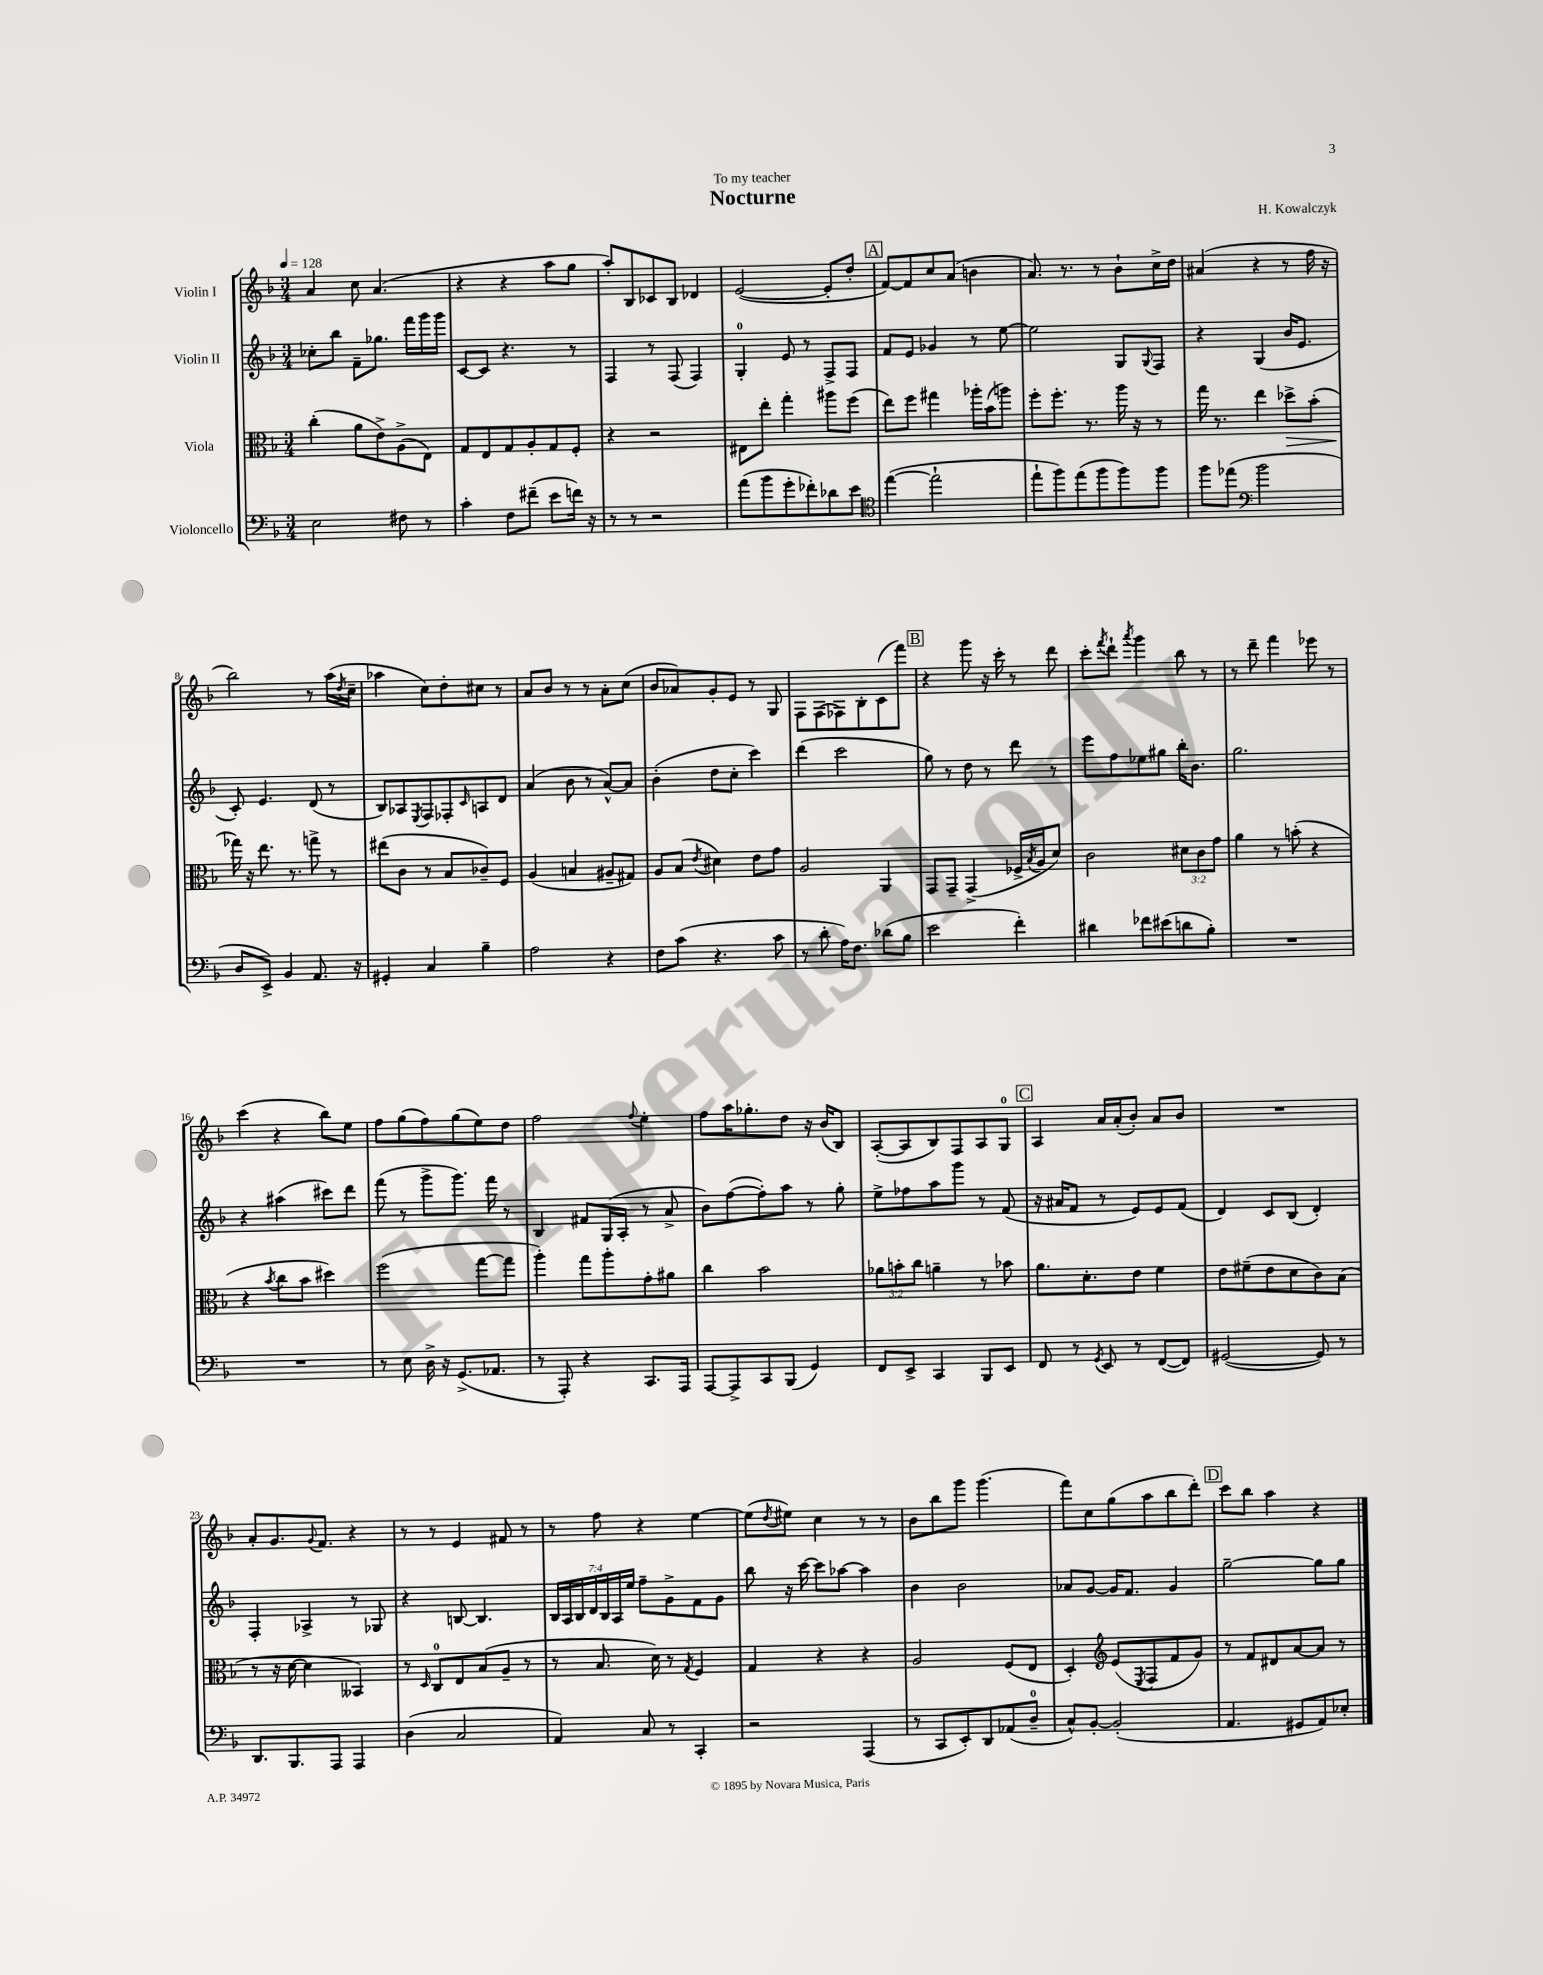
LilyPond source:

\header { title = "Nocturne" composer = "H. Kowalczyk" dedication = "To my teacher" }
<<
\new StaffGroup <<
\new Staff = "s0" \with { instrumentName = "Violin I" } {
    \clef treble \key f \major \numericTimeSignature \time 3/4 \tempo 4 = 128
    a'4 c''8 a'4.( |
    r4 r4 a''8 g''8 |
    a''8-.) bes8 ces'8 bes8 des'4 |
    e'2~( e'8-. d''8-. |
    \mark \markup { \box "A" } f'8~) f'8 c''8 a'8( b'4 |
    a'8.) r8. r8 bes'8-! c''16-> d''16 |
    ais'4( r4 r8 f''16 r16 |
    bes''2) r8 a''16( \acciaccatura { d''8 } c''16-- |
    aes''4 c''8) d''8-. cis''8 r8 |
    a'8 bes'8 r8 r8 a'8-. c''8( |
    bes'8 aes'8) g'8-. e'8 r8 g8 |
    f8 f8( fes8) bes8-. c'8( f'''8) |
    \mark \markup { \box "B" } r4 g'''8 r16 c'''16-. r8 d'''8 |
    c'''8-. \acciaccatura { f'''8 } d'''8-! \acciaccatura { a'''8 } g'''4 bes''8 r8 |
    r8 d'''8-- f'''4 ees'''8 r8 |
    c'''4( r4 bes''8) e''8 |
    f''8 g''8( f''8) g''8( e''8) d''8 |
    f''2 \appoggiatura { f''8 } e''4-. |
    f''8 a''16 ges''8.-. d''8 r16 bes'16( bes8) |
    a8~-.( a8 bes8) f8 a8 g8-0 |
    \mark \markup { \box "C" } a4 a'16 a'16-.( bes'8-.) a'8 bes'8 |
    R2. |
    a'8-. g'8. \appoggiatura { g'8 } f'8. r4 |
    r8 r8 e'4 fis'8 r8 |
    r8 f''8 r4 e''4~ |
    e''8( \acciaccatura { d''8 } eis''8) c''4 r8 r8 |
    bes'8 bes''8 g'''8 g'''4.( |
    f'''8) c''8 g''8( a''8 bes''8 d'''8-.) |
    \mark \markup { \box "D" } c'''8 bes''8 a''4 r4 \bar "|." |
}
\new Staff = "s1" \with { instrumentName = "Violin II" } {
    \clef treble \key f \major \numericTimeSignature \time 3/4 \override Staff.TupletNumber.text = #tuplet-number::calc-fraction-text
    ces''8-. bes''8 f'8-- ges''8. f'''16 g'''16 g'''16 |
    c'8~ c'8 r4. r8 |
    f4 r8 f8( f4) |
    g4-0-. e'8 r8 f8-> f8 |
    \mark \markup { \box "A" } f'8 e'8 ges'4 r8 e''8~ |
    e''2 g8 \appoggiatura { g8 } f8 |
    r4 g4( bes'16 e'8. |
    c'8-.) e'4. d'8( r8 |
    bes8) aes8 \acciaccatura { e8 } f8 fes8-. \grace { c'16 } a8 d'8 |
    a'4( bes'8 r8 a'8~-^) a'8 |
    bes'4-.( d''8 c''8-. c'''4) |
    d'''4( c'''2 |
    \mark \markup { \box "B" } g''8) r8 d''8 r8 d'''8 r8 |
    e'''8 f''8 ees''8 gis''8 bes''16-. bes'8. |
    g''2. |
    r4 ais''4( cis'''8) d'''8 |
    f'''8( r8 g'''8-> g'''8.) f'''16 r8 |
    bes4 fis'8 g16( a16-. r8 a'8-> |
    bes'8) f''8~( f''8-.) a''8 r8 g''8-. |
    e''8-> fes''8 a''8 g'''8 r8 f'8( |
    \mark \markup { \box "C" } r16 ais'16 f'8 r8 e'8) e'8 f'8( |
    d'4) c'8 bes8( d'4-.) |
    f4-. aes4-> r8 ges8 |
    r4 b8~ b4. |
    \tuplet 7/4 { bes16 a16 bes16 d'16 bes16 a16 e''16 } f''8-- g'8-> f'8 g'8 |
    bes''8 r16 c'''16~ c'''8 aes''8~ aes''4 |
    bes'4 bes'2 |
    aes'8 g'8~ g'16 f'8. g'4 |
    \mark \markup { \box "D" } g''2~-- g''8 g''8 \bar "|." |
}
\new Staff = "s2" \with { instrumentName = "Viola" } {
    \clef alto \key f \major \numericTimeSignature \time 3/4 \override Staff.TupletNumber.text = #tuplet-number::calc-fraction-text
    c''4-.( a'8 e'8->) a8->( e8) |
    g8 e8 g8 a8-. g8 f8-. |
    r4 r2 |
    eis8 e''8-. g''4-. ais''8 f''8( |
    \mark \markup { \box "A" } e''8) f''8 gis''4 aes''16-. bes'16( a''8) |
    f''8-. f''8.-. r8. a''16 r16 r8 |
    g''16 r8. e''4 des''8->\> bes'8-.( |
    ges''16\!) r16 e''8. r8. g''8-> r8 |
    eis''8( c'8 r8 bes8 ces'8--) f8 |
    a4( b4 ais8-- gis8) |
    a8 bes8( \acciaccatura { e'8 } dis'4) e'8 g'8 |
    a2 a,4 |
    \mark \markup { \box "B" } g,8 g,8-- g,4->( fes16-> \acciaccatura { bes8 } a16 d'8) |
    c'2 \tuplet 3/2 { dis'8 c'8 g'8 } |
    a'4 r8 b'8-.( r4 |
    r4 \acciaccatura { bes'8 } c''8 bes'8 dis''4) |
    f''2( g''8~ g''8 |
    a''4-.) g''8 a''8-. g'8-. ais'8 |
    c''4 bes'2 |
    \tuplet 3/2 { aes'8 b'8-. c''8 } a'4-- r8 bes'8 |
    \mark \markup { \box "C" } a'8. d'8.-. e'8 f'4 |
    e'8 fis'8--( e'8 d'8 c'8) bes8( |
    r8 r16 d'16~ d'4 beses,4) |
    r8 \grace { d16 } c8-0 e8 bes8( a8-- r8 |
    r8 bes8. d'16) r8 \acciaccatura { g8 } f4 |
    g4 r4 r4 |
    a2 f8( e8 |
    d4-.) \clef treble e'8( \acciaccatura { e8 } f8 f'8 g'8) |
    \mark \markup { \box "D" } r8 f'8 dis'8 a'8~ a'8 r8 \bar "|." |
}
\new Staff = "s3" \with { instrumentName = "Violoncello" } {
    \clef bass \key f \major \numericTimeSignature \time 3/4
    e2 fis8 r8 |
    c'4-. f8 fis'8--( e'8 f'16) r16 |
    r8 r8 r2 |
    a'8( bes'8 g'8-. fes'8-.) des'8 e'8 |
    \mark \markup { \box "A" } \clef tenor e''4~( e''2-! |
    e''8-! f''8) e''8( f''8 f''8) f''8 |
    f''8 ees''8( \clef bass bes'2 |
    d8 e,8->) bes,4 a,8. r16 |
    gis,4-. c4 bes4-- |
    a2 r4 |
    f8 c'8( r4. c'8 |
    r8 d'8-. a16) f8. des'8( bes8 |
    \mark \markup { \box "B" } e'2 f'4-.) |
    dis'4 fes'8 eis'8( d'8 bes8-.) |
    R2. |
    R2. |
    r8 e8 d16-> r16 g,8.->( aes,8. |
    r8 a,,8-.) r4 c,8. a,,16 |
    a,,8~ a,,8-> c,8 bes,,8( g,4) |
    f,8 e,8-> c,4 bes,,8 e,8 |
    \mark \markup { \box "C" } f,8 r8 \acciaccatura { g,8 } e,8 r8 f,8~( f,8) |
    gis,2~( gis,8) r8 |
    d,8. bes,,8. a,,8 a,,4 |
    d4( c2 |
    a,4) c8 r8 c,4-. |
    r2 a,,4( |
    r8 c,8 e,8-.) d,8 aes,8( d8-0-- |
    c8-^) bes,8~-. bes,2-.( |
    \mark \markup { \box "D" } a,4. gis,8 a,8) ees8-. \bar "|." |
}
>>
>>
